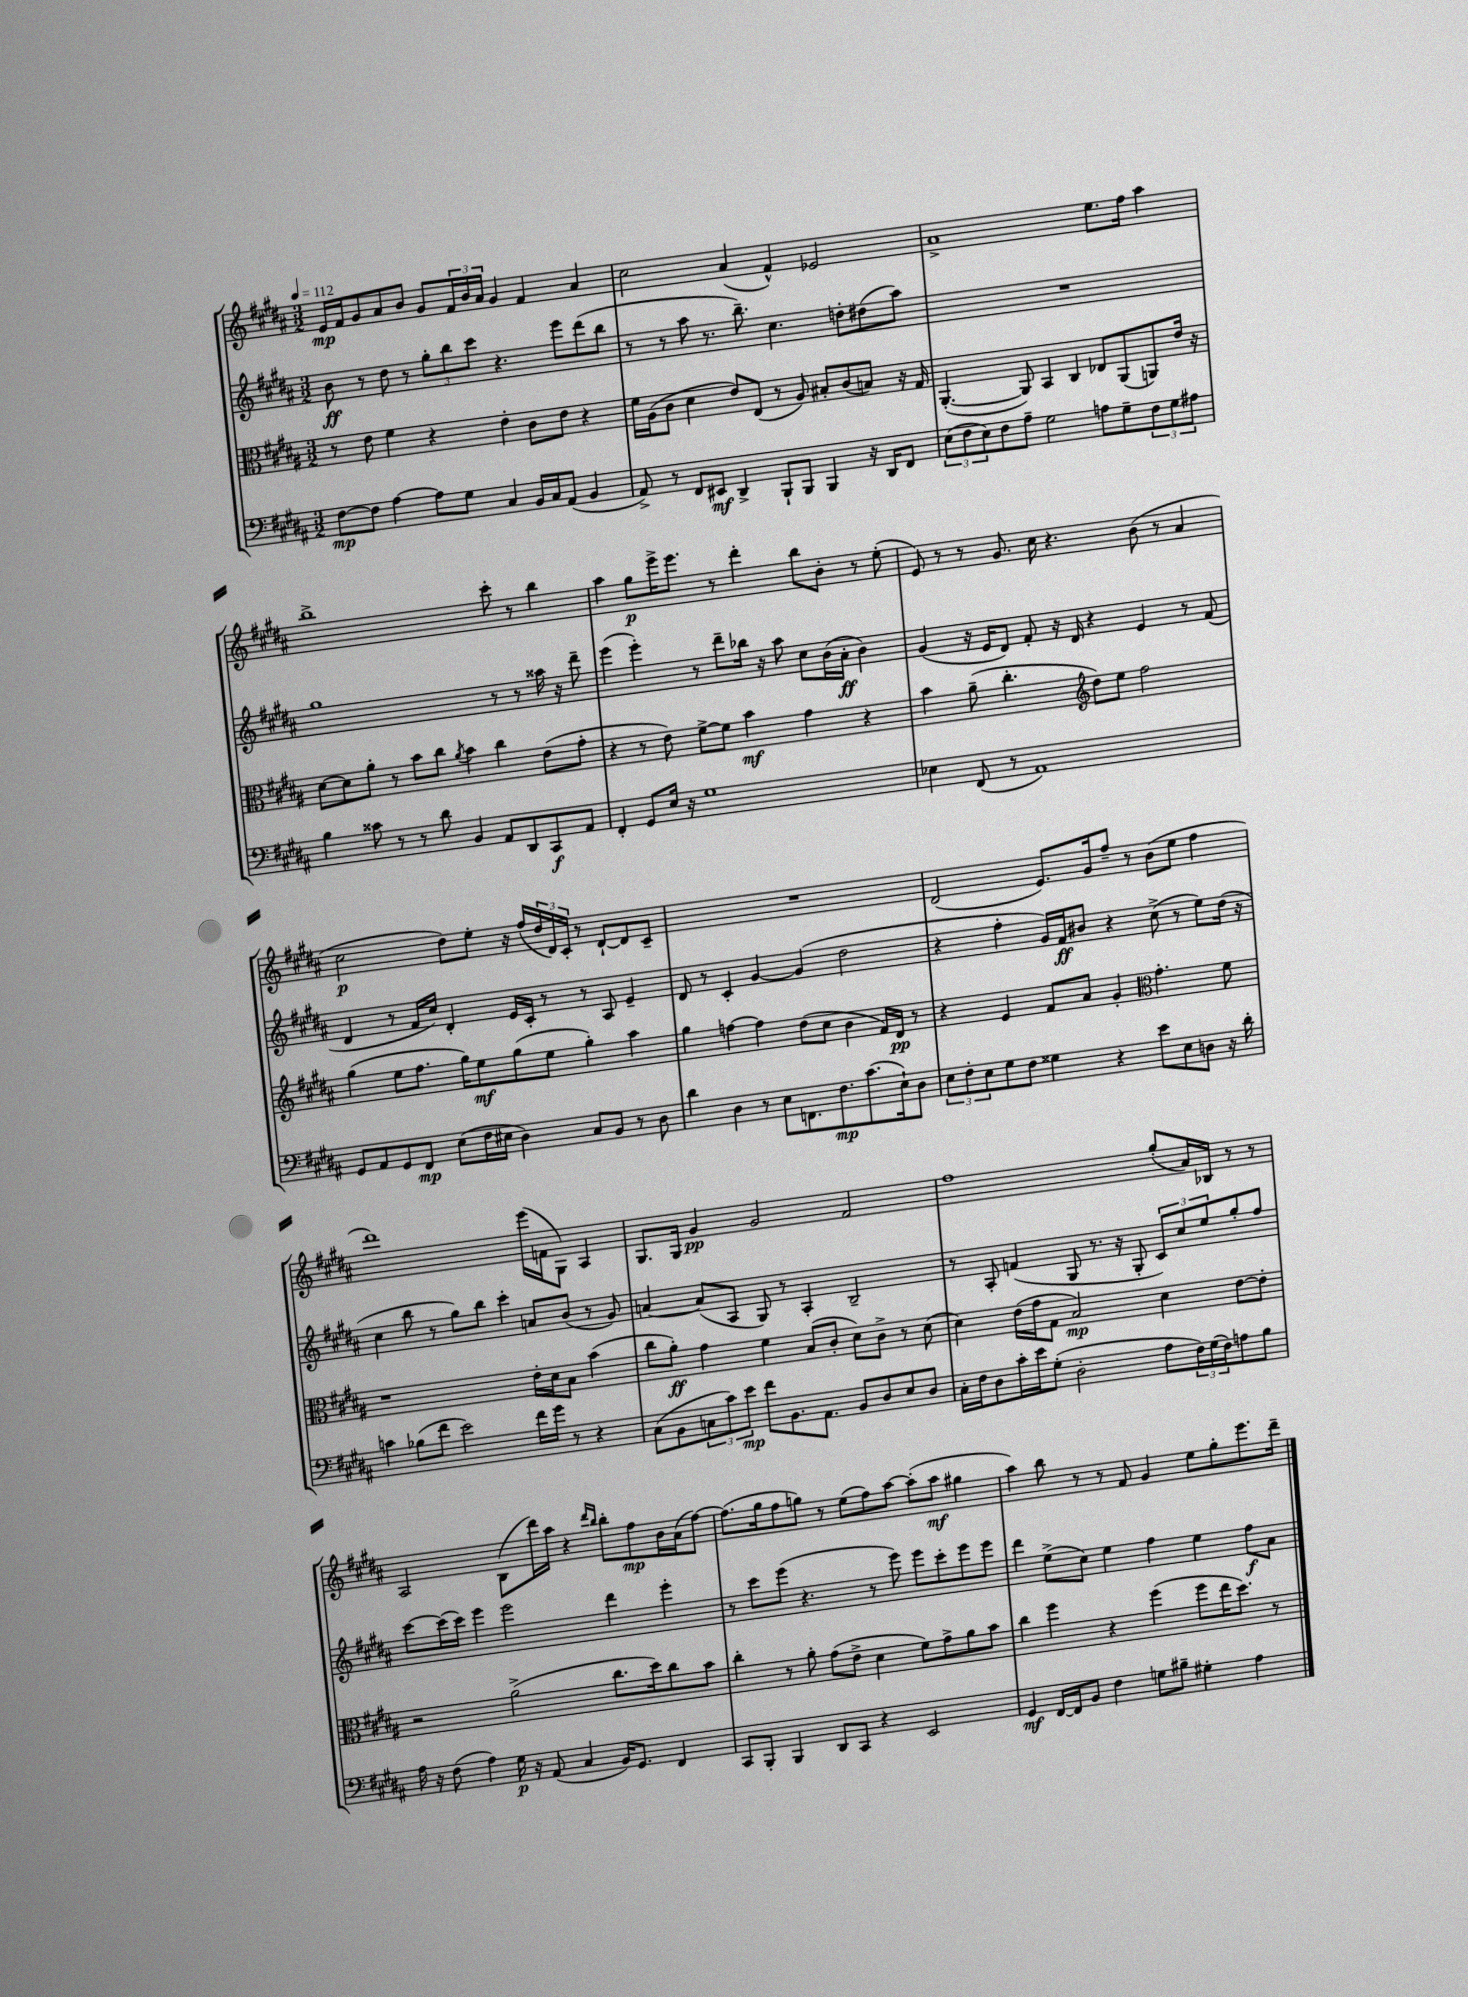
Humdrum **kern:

**kern	**dynam	**kern	**dynam	**kern	**dynam	**kern	**dynam
*part4	*part4	*part3	*part3	*part2	*part2	*part1	*part1
*staff4	*staff4	*staff3	*staff3	*staff2	*staff2	*staff1	*staff1
*clefF4	*	*clefC3	*	*clefG2	*	*clefG2	*
*k[f#c#g#d#a#]	*	*k[f#c#g#d#a#]	*	*k[f#c#g#d#a#]	*	*k[f#c#g#d#a#]	*
*M3/2	*	*M3/2	*	*M3/2	*	*M3/2	*
*MM112	*	*MM112	*	*MM112	*	*MM112	*
=1	=1	=1	=1	=1	=1	=1	=1
[8F#\L	mp	8r	.	8b\	ff	16e/LL	mp
.	.	.	.	.	.	16f#/J	.
8F#\J]	.	8e\	.	8r	.	8g#/	.
[4A#\	.	4f#\	.	8dd#\	.	8a#/	.
.	.	.	.	8r	.	8b/J	.
8A#\L]	.	4r	.	12gg#'\L	.	8g#/L	.
.	.	.	.	12bb\	.	.	.
8G#\J	.	.	.	.	.	24f#/L	.
.	.	.	.	12ccc#\J	.	24b/	.
.	.	.	.	.	.	24a#/JJ	.
4C#/	.	4e'\	.	4.r	.	4g#/	.
16BB/LL	.	8c#\L	.	.	.	4f#/	.
16C#/J	.	.	.	.	.	.	.
(8AA#/J	.	8e\J	.	8eee\L	.	.	.
4BB/	.	4r	.	(8ddd#\	.	4a#/	.
.	.	.	.	8bb\J	.	.	.
=2	=2	=2	=2	=2	=2	=2	=2
8AA#^/)	.	16f#\LL	.	8r	.	2cc#\	.
.	.	(16A#\J	.	.	.	.	.
8r	.	8c#\J	.	8r	.	.	.
8FF#/L	.	4d#\	.	8aa#\	.	.	.
8EE#X/J	mf	.	.	8.r	.	.	.
4DD#^/	.	8e/L)	.	.	.	(4a#/	.
.	.	.	.	8.bb~\)	.	.	.
.	.	(8E/J	.	.	.	.	.
8BBB`/L	.	8r	.	4.cc#\	.	4f#^^/)	.
8BBB/J	.	8A#/)	.	.	.	.	.
4BBB/	.	8B#X'/L	.	.	.	2e-X/	.
.	.	(8c#/	.	8ddn'\L	.	.	.
16r	.	8Bn/J)	.	(8dd#X\	.	.	.
16DD#/KL	.	.	.	.	.	.	.
8FF#/J	.	16r	.	8aa#\J)	.	.	.
.	.	16G#/	.	.	.	.	.
=3	=3	=3	=3	=3	=3	=3	=3
(12E\L	.	([4.AA#'/	.	1.r	.	1a#^	.
12F#\	.	.	.	.	.	.	.
12E\)	.	.	.	.	.	.	.
8F#\	.	.	.	.	.	.	.
8A#~\J	.	8AA#/])	.	.	.	.	.
2G#\	.	4BB/	.	.	.	.	.
.	.	4C#/	.	.	.	.	.
8An\L	.	8E-X/L	.	.	.	8.ee\L	.
8G#~\	.	(8AA#/	.	.	.	.	.
.	.	.	.	.	.	16ff#\Jk	.
12F#\	.	8AAn/)	.	.	.	4aa#\	.
12G#\	.	.	.	.	.	.	.
.	.	16e/Jk	.	.	.	.	.
12A#X\J	.	.	.	.	.	.	.
.	.	16r	.	.	.	.	.
!!LO:LB:g=z
=4	=4	=4	=4	=4	=4	=4	=4
4B\	.	[8d#\L	.	1gg#	.	1bb^	.
.	.	8d#\]	.	.	.	.	.
8c##X\	.	8a#'\J	.	.	.	.	.
8r	.	8r	.	.	.	.	.
8r	.	8b\L	.	.	.	.	.
8d#\	.	8cc#\J	.	.	.	.	.
.	.	8qa#/	.	.	.	.	.
4BB/	.	4b\	.	.	.	.	.
8AA#/L	.	4cc#\	.	8r	.	8ccc#'\	.
8DD#/	.	.	.	8r	.	8r	.
8CC#/	f	(8e\L	.	16aa##X\	.	4bb\	.
.	.	.	.	16r	.	.	.
8AA#/J	.	8g#'\J	.	8ddd#~\	.	.	.
=5	=5	=5	=5	=5	=5	=5	=5
4FF#'/	.	4r	.	(4eee\	.	4aa#\	.
8GG#/L	.	8r	.	4eee'\)	.	8gg#\L	p
16E/Jk	.	8e\)	.	.	.	16eee^\K	.
16r	.	.	.	.	.	8.eee\J	.
1G#	.	[8f#^\L	.	8r	.	.	.
.	.	8f#\J]	.	8ddd#~\L	.	8r	.
.	.	4b\	mf	16bb-X\Jk	.	4ddd#'\	.
.	.	.	.	16r	.	.	.
.	.	.	.	8aa#\	.	.	.
.	.	4g#\	.	8cc#\L	.	8bb\L	.
.	.	.	.	(16b\L	.	8b'\J	.
.	.	.	.	16a#'\JJ	ff	.	.
.	.	4r	.	4b\)	.	8r	.
.	.	.	.	.	.	(8ee'\	.
=6	=6	=6	=6	=6	=6	=6	=6
4E-X\	.	4b\	.	(4g#/	.	8e/)	.
.	.	.	.	.	.	8r	.
(8FF#/	.	(8a#~\	.	16r	.	8r	.
.	.	.	.	16e/KL	.	.	.
8r	.	4.cc#'\	.	8d#/J)	.	8.g#/	.
1AA#)	.	.	.	8f#'/	.	.	.
.	.	.	.	.	.	16cc#\	.
.	.	.	.	16r	.	4.r	.
.	.	.	.	16d#/	.	.	.
*	*	*clefG2	*	*	*	*	*
.	.	8dd#\L)	.	4r	.	.	.
.	.	8ee\J	.	.	.	.	.
.	.	2ff#\	.	4e/	.	(8b\	.
.	.	.	.	.	.	8r	.
.	.	.	.	8r	.	4a#/	.
.	.	.	.	(8f#/	.	.	.
!!LO:LB:g=z
=7	=7	=7	=7	=7	=7	=7	=7
8GG#/L	.	(4gg#\	.	4d#/	.	2cc#\	p
8AA#/	.	.	.	.	.	.	.
8GG#/	.	8ee\L	.	8r	.	.	.
8FF#/J	mp	8.ff#\J	.	16f#/LL	.	.	.
.	.	.	.	16cc#/JJ)	.	.	.
(8E\L	.	.	.	4d#'/	.	8dd#\L)	.
.	.	16gg#\KL)	.	.	.	.	.
16F#\L	.	8ee\	mf	.	.	8ee'\J	.
16E#X\JJ	.	.	.	.	.	.	.
4D#\)	.	(8gg#\	.	16e/LL	.	16r	.
.	.	.	.	16c#'/JJ	.	(16ff#/LL	.
.	.	8ee\J	.	8r	.	24dd#/	.
.	.	.	.	.	.	24d#/)	.
.	.	.	.	.	.	24c#'/JJ	.
8C#/L	.	4gg#'\)	.	8r	.	8r	.
8BB/J	.	.	.	8A#/	.	[8d#`/L	.
8r	.	4aa#\	.	4e~/	.	8d#/]	.
8D#\	.	.	.	.	.	8c#~/J	.
=8	=8	=8	=8	=8	=8	=8	=8
4d#\	.	4gg#\	.	8d#/	.	1.r	.
.	.	.	.	8r	.	.	.
4D#\	.	[4ffn\	.	4c#'/	.	.	.
8r	.	4ff\]	.	[4g#/	.	.	.
8E\L	.	.	.	.	.	.	.
8.FFn\	.	(8dd#\L	.	(4g#/]	.	.	.
.	.	8cc#\J	.	.	.	.	.
8.F#\	mp	.	.	.	.	.	.
.	.	4b\	.	2dd#\	.	.	.
(8.c#\	.	.	.	.	.	.	.
.	.	16f#/LL)	.	.	.	.	.
16E`\k)	.	16d#/JJ	pp	.	.	.	.
8D#\J	.	8r	.	.	.	.	.
=9	=9	=9	=9	=9	=9	=9	=9
12E\L	.	4r	.	4r	.	(2d#/	.
12F#'\	.	.	.	.	.	.	.
12E\	.	.	.	.	.	.	.
8G#\	.	4e/	.	4ff#'\	.	.	.
8F#\J	.	.	.	.	.	.	.
4G##X\	.	8f#/L	.	16g#/LL)	.	8.e/L)	.
.	.	.	.	16f#/J	ff	.	.
.	.	8a#/J	.	8b#X/J	.	.	.
.	.	.	.	.	.	16g#/k	.
4r	.	4g#'/	.	4r	.	8ff#~/J	.
.	.	.	.	.	.	8r	.
*	*	*clefC3	*	*	*	*	*
8e\L	.	4.g#'\	.	(8cc#^\	.	(8b\L	.
8E\	.	.	.	8r	.	8ee\J	.
8Dn\J	.	.	.	8ee\L)	.	4ff#\	.
16r	.	8f#\	.	(16dd#\Jk	.	.	.
16d#'\	.	.	.	16r	.	.	.
!!LO:LB:g=z
=10	=10	=10	=10	=10	=10	=10	=10
4cn\	.	1r	.	4cc#\	.	1ddd#)	.
(8B-X\L	.	.	.	8bb\	.	.	.
8f#\J	.	.	.	8r	.	.	.
2e\)	.	.	.	8gg#\L)	.	.	.
.	.	.	.	8bb\J	.	.	.
.	.	.	.	4ccc#'\	.	.	.
16f#\LL	.	16e'\LL	.	8an/L	.	(16eee\LL	.
16g#\JJ	.	16d#\J	.	.	.	16fn\J	.
8r	.	8B\J	.	(8b/J	.	8G#\J)	.
4r	.	(4b\	.	8r	.	4A#/	.
.	.	.	.	8g#/)	.	.	.
=11	=11	=11	=11	=11	=11	=11	=11
(8C#\L	.	8cc#\L	.	[4an/	.	8.G#/L	.
8BB\	.	8a#'\J)	ff	.	.	.	.
.	.	.	.	.	.	16G#/Jk	.
12Cn\	.	4g#\	.	(8a/L]	.	4g#/	pp
12c#\)	.	.	.	.	.	.	.
.	.	.	.	8A#/J	.	.	.
12e\J	mp	.	.	.	.	.	.
8f#\L	.	4f#\	.	8G#/)	.	2g#/	.
8.BB\	.	.	.	8r	.	.	.
.	.	(8B/L	.	4A#'/	.	.	.
8.AA#\J	.	.	.	.	.	.	.
.	.	8c#'/J	.	.	.	.	.
8BB/L	.	8d#\L)	.	2B~/	.	2f#/	.
8D#/	.	8c#^\J	.	.	.	.	.
8E/	.	8r	.	.	.	.	.
8D#/J	.	(8d#\	.	.	.	.	.
=12	=12	=12	=12	=12	=12	=12	=12
16C#'\LL	.	4d#\)	.	8r	.	1ff#	.
16F#\J	.	.	.	.	.	.	.
8D#\	.	.	.	8A#'/	.	.	.
16c#'\L	.	(16e\LL	.	(4fn/	.	.	.
16e\J	.	16g#\J	.	.	.	.	.
(8G#'\J	.	8G#\J	.	.	.	.	.
2D#'\	.	2B/)	mp	8G#/	.	.	.
.	.	.	.	8.r	.	.	.
.	.	.	.	16r	.	.	.
.	.	.	.	8G#'/	.	.	.
8A#\L	.	4d#\	.	12c#/L)	.	(8gg#'/L	.
.	.	.	.	12cc#/	.	.	.
24F#\L)	.	.	.	.	.	16a#/L)	.
(24G#\	.	.	.	12ee/	.	.	.
.	.	.	.	.	.	16B-X/JJ	.
24F#\J)	.	.	.	.	.	.	.
8An\	.	[8e\L	.	8gg#'/	.	8r	.
8B\J	.	8e'\J]	.	8ff#/J	.	8r	.
!!LO:LB:g=z
=13	=13	=13	=13	=13	=13	=13	=13
16A#\	.	2r	.	[8ccc#\L	.	2A#/	.
16r	.	.	.	.	.	.	.
(8F#\	.	.	.	(16ccc#\L]	.	.	.
.	.	.	.	16ccc#\JJ)	.	.	.
4A#\)	.	.	.	4eee\	.	.	.
16G#\	p	(2a#^\	.	2eee\	.	(8B\L	.
16r	.	.	.	.	.	.	.
(8AA#/	.	.	.	.	.	16ddd#\L)	.
.	.	.	.	.	.	16aa#\JJ	.
4C#/	.	.	.	.	.	4r	.
.	.	.	.	.	.	16qqddd#/LL	.
.	.	.	.	.	.	16qqbb/JJ	.
16BB/KL)	.	8.cc#\L	.	4ddd#\	.	8bb'\L	.
8.GG#/J	.	.	.	.	.	.	.
.	.	.	.	.	.	8ff#\	mp
.	.	16dd#\k)	.	.	.	.	.
4FF#/	.	8cc#\	.	4eee'\	.	16b\L	.
.	.	.	.	.	.	(16a#\J	.
.	.	8b\J	.	.	.	[8ff#\J)	.
=14	=14	=14	=14	=14	=14	=14	=14
8CC#/L	.	4cc#'\	.	8r	.	(8.ff#\L]	.
8BBB'/J	.	.	.	8ccc#\L	.	.	.
.	.	.	.	.	.	16gg#\k	.
4BBB/	.	8r	.	(8eee\J	.	8ff#\	.
.	.	8a#'\	.	4.r	.	8ggn\J)	.
8DD#/L	.	(8g#\L	.	.	.	8r	.
8CC#/J	.	8e^\J	.	.	.	(8ee\L	.
4r	.	4d#\	.	8r	.	8ff#\)	.
.	.	.	.	8eee\)	.	[8aa#\J	.
2EE/	.	8f#\L)	.	8eee\L	.	(8aa#'\L]	.
.	.	8g#^\	.	8ccc#'\	.	8aa#\J	mf
.	.	8a#\	.	8eee\	.	4gg#X\	.
.	.	8b\J	.	8eee\J	.	.	.
=15	=15	=15	=15	=15	=15	=15	=15
4GG#/	mf	4cc#\	.	4ddd#\	.	4aa#\)	.
[16FF#/LL	.	4ff#\	.	(8ee^\L	.	8bb\	.
16FF#/J]	.	.	.	.	.	.	.
8BB/J	.	.	.	8cc#\J)	.	8r	.
4F#\	.	4r	.	4ee\	.	8r	.
.	.	.	.	.	.	8f#/	.
8Gn\L	.	(4ff#\	.	4ff#\	.	4g#/	.
8B#X~\J	.	.	.	.	.	.	.
4G#X'\	.	8ff#\L	.	4ee\	.	8ee\L	.
.	.	16ee\K	.	.	.	8gg#'\	.
.	.	8.dd#\J)	.	.	.	.	.
4A#\	.	.	.	8ff#\L	f	8.eee\	.
.	.	8r	.	8a#\J	.	.	.
.	.	.	.	.	.	16ddd#~\Jk	.
==	==	==	==	==	==	==	==
*-	*-	*-	*-	*-	*-	*-	*-
